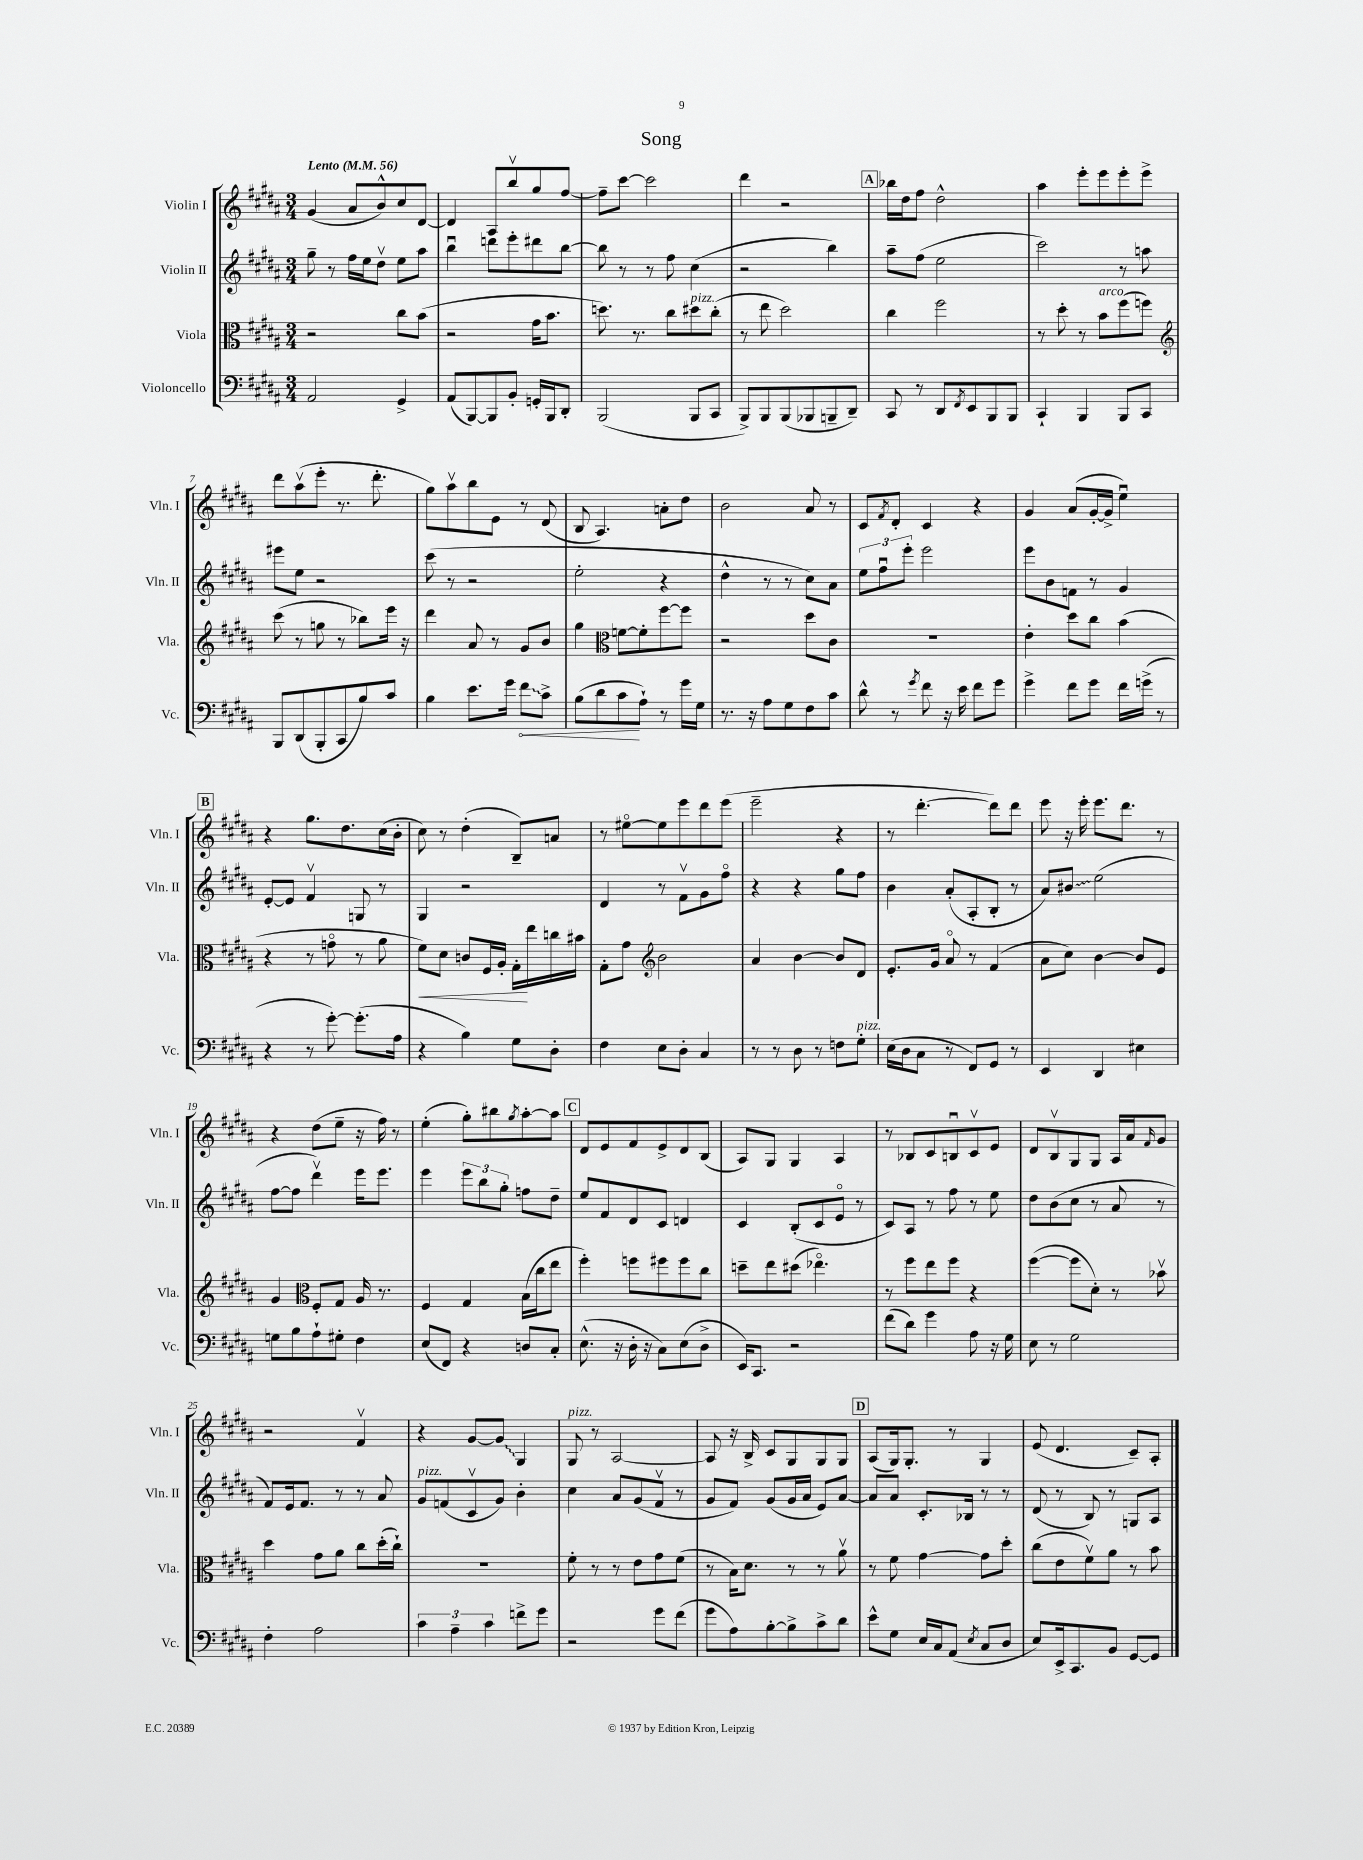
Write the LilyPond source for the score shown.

\header { title = "Song" }
<<
\new StaffGroup <<
\new Staff = "s0" \with { instrumentName = "Violin I" shortInstrumentName = "Vln. I" } {
    \clef treble \key b \major \numericTimeSignature \time 3/4 \tempo "Lento" 4 = 56
    gis'4( ais'8 b'8-^) cis''8 dis'8~ |
    dis'4 ais8 b''8\upbow gis''8 fis''8~ |
    fis''8-- cis'''8~ cis'''2 |
    dis'''4 r2 |
    \mark \markup { \box "A" } bes''16 dis''16 fis''8 dis''2-^ |
    ais''4 e'''8-. e'''8 e'''8-. e'''8-> |
    dis'''8 ais''8\upbow( e'''8-. r8. dis'''8.-. |
    gis''8) ais''8\upbow b''8 e'8 r8 dis'8( |
    b8 ais4.) a'8-. dis''8 |
    b'2 ais'8 r8 |
    cis'8 \acciaccatura { fis'8 } dis'8-. cis'4 r4 |
    gis'4 ais'8( gis'16~-. gis'16-> e''4\downbow) |
    \mark \markup { \box "B" } r4 gis''8. dis''8. cis''16( b'16-. |
    cis''8) r8 dis''4-.( b8--) a'8 |
    r8 eis''8~\flageolet eis''8 e'''8 dis'''8 e'''8( |
    e'''2-- r4 |
    r8 dis'''4.~-. dis'''8) dis'''8 |
    e'''8 r16 e'''16-. e'''8. dis'''8. r8 |
    r4 dis''8( e''8-- r16 fis''16) r8 |
    e''4-.( gis''8-.) bis''8 \acciaccatura { gis''8 } ais''8~-. ais''8 |
    \mark \markup { \box "C" } dis'8 e'8 fis'8 e'8-> dis'8 b8( |
    ais8) gis8 gis4 ais4 |
    r8 bes8 cis'8 b8\downbow cis'8\upbow e'8 |
    dis'8 b8\upbow gis8 gis8 ais16 ais'16 \grace { fis'16 } gis'8 |
    r2 fis'4\upbow |
    r4 gis'8~ \once \override Glissando.style = #'zigzag gis'8\glissando gis4 |
    gis8^\markup { \italic "pizz." } r8 ais2~ |
    ais8 r16 b16-> cis'8 gis8 gis8 gis8 |
    \mark \markup { \box "D" } ais8( gis16) gis8.-. r8 gis4 |
    e'8( dis'4. cis'8--) ais8-. \bar "|." |
}
\new Staff = "s1" \with { instrumentName = "Violin II" shortInstrumentName = "Vln. II" } {
    \clef treble \key b \major \numericTimeSignature \time 3/4
    gis''8-- r8 fis''16 e''16 dis''8\upbow e''8 ais''8 |
    b''4\downbow d'''8 e'''8-. dis'''8 b''8~ |
    b''8 r8 r8 fis''8 cis''4( |
    r2 b''4) |
    \mark \markup { \box "A" } ais''8-- fis''8( e''2 |
    cis'''2) r8 a''8 |
    eis'''8 e''8 r2 |
    cis'''8( r8 r2 |
    e''2-. r4 |
    dis''4-^ r8 r8 cis''8) ais'8 |
    \tuplet 3/2 { e''8 fis''8\downbow e'''8-. } e'''2 |
    e'''8 b'8 f'8 r8 gis'4 |
    \mark \markup { \box "B" } e'8~-. e'8 fis'4\upbow g8 r8 |
    gis4 r2 |
    dis'4 r8 fis'8\upbow gis'8 fis''8\flageolet |
    r4 r4 gis''8 fis''8 |
    b'4 ais'8-.( ais8-. b8-. r8 |
    ais'8) \once \override Glissando.style = #'zigzag bis'8\glissando e''2( |
    fis''8~ fis''8 dis'''4\upbow) e'''16 e'''8. |
    e'''4 \tuplet 3/2 { e'''8 b''8 gis''8-. } f''8 dis''8-- |
    \mark \markup { \box "C" } e''8 fis'8 dis'8 cis'8 d'4 |
    cis'4 b8-.( cis'8 e'8\flageolet r8 |
    cis'8) ais8 r8 fis''8 r8 e''8 |
    dis''8 b'8( cis''8 r8 ais'8 r8 |
    fis'8) e'16 fis'8. r8 r8 ais'8 |
    gis'8^\markup { \italic "pizz." } f'8( cis'8\upbow gis'8) b'4-. |
    cis''4 ais'8 gis'8( fis'8\upbow r8 |
    gis'8 fis'8) gis'8( gis'16 ais'16 e'8) ais'8~ |
    \mark \markup { \box "D" } ais'8 ais'8 cis'8.-. bes16 r8 r8 |
    dis'8( r8 b8) r8 g8 ais8 \bar "|." |
}
\new Staff = "s2" \with { instrumentName = "Viola" shortInstrumentName = "Vla." } {
    \clef alto \key b \major \numericTimeSignature \time 3/4
    r2 cis''8 b'8( |
    r2 gis'16 b'8. |
    d''8.) r8. cis''8 dis''8^\markup { \italic "pizz." } cis''8-.( |
    r8 e''8 dis''2) |
    \mark \markup { \box "A" } cis''4 fis''2 |
    r8 dis''8-. r8 b'8^\markup { \italic "arco" } fis''8( f''8) |
    \clef treble cis'''8( r8 g''8 r8 bes''8) e'''16 r16 |
    dis'''4 ais'8 r8 gis'8 b'8 |
    gis''4 \clef alto f'8~ f'8-. fis''8~ fis''8 |
    r2 dis''8 cis'8 |
    R2. |
    e'4-. dis''8 cis''8 b'4( |
    \mark \markup { \box "B" } r4 r8 g'8\flageolet r8 ais'8 |
    fis'8\<) dis'8 c'8 fis16 ais16-. gis16-.\! e''16 c''16 bis'16 |
    gis8-. gis'8 \clef treble b'2 |
    ais'4 b'4~ b'8 dis'8 |
    e'8.-. gis'16 ais'8\flageolet r8 fis'4( |
    ais'8 cis''8) b'4~ b'8 e'8 |
    gis'4 \clef alto fis8-. gis8 ais16 r8. |
    fis4 gis4 b16( cis''16 e''8 |
    \mark \markup { \box "C" } fis''4-.) f''8 fis''8 fis''8 cis''8 |
    d''8-- e''8 dis''8( ees''4.\flageolet) |
    r8 fis''8 e''8 fis''8 r4 |
    fis''4~( fis''8 dis'8-.) r8 bes'8\upbow |
    dis''4 gis'8 ais'8 cis''8 dis''16-.( cis''16-!) |
    R2. |
    fis'8-. r8 r8 e'8 gis'8 fis'8( |
    r8 b16) dis'8. r8 r8 ais'8\upbow |
    \mark \markup { \box "D" } r8 fis'8 gis'4~ gis'8 dis''8-. |
    cis''8( e'8 fis'8\upbow) ais'8 r8 b'8 \bar "|." |
}
\new Staff = "s3" \with { instrumentName = "Violoncello" shortInstrumentName = "Vc." } {
    \clef bass \key b \major \numericTimeSignature \time 3/4
    ais,2 gis,4-> |
    ais,8( b,,8~) b,,8 b,8-. g,16-. b,,16 dis,8-. |
    b,,2( b,,8 cis,8 |
    b,,8->) b,,8 b,,8( bes,,8 b,,8-- dis,8--) |
    \mark \markup { \box "A" } cis,8 r8 dis,8 \acciaccatura { fis,8 } e,8 b,,8 b,,8 |
    cis,4-! b,,4 b,,8 cis,8 |
    b,,8 dis,8( b,,8-. cis,8 b8) cis'8 |
    b4 e'8. gis'16 \once \override Glissando.style = #'zigzag \once \override Hairpin.circled-tip = ##t fis'8\glissando\< cis'8-> |
    b8( dis'8 cis'8\! ais8-!) r8 gis'16 gis16 |
    r8. r16 ais8 gis8 fis8 cis'8 |
    dis'8-^ r8 \acciaccatura { gis'8 } fis'8 r16 e'16 fis'8 gis'8 |
    gis'4-> fis'8 gis'8 fis'16 g'16->( r8 |
    \mark \markup { \box "B" } r4 r8 gis'8~-.) gis'8.-.( ais16 |
    r4 b4) gis8 dis8-. |
    fis4 e8 dis8-. cis4 |
    r8 r8 dis8 r8 f8 gis8-.^\markup { \italic "pizz." } |
    e16( dis16 cis8 r8 fis,8) gis,8 r8 |
    e,4 dis,4 eis4 |
    g8 b8 ais8-! gis8-. fis4 |
    e8( fis,8) r4 d8 cis8-. |
    \mark \markup { \box "C" } e8.-^( r16 dis16-. r16 cis8) e8( dis8-> |
    e,16) cis,8. r2 |
    fis'8( dis'8) gis'4 ais8 r16 gis16 |
    e8 r8 gis2 |
    fis4-. ais2 |
    \tuplet 3/2 { cis'4 ais4-- cis'4 } f'8-> gis'8 |
    r2 gis'8 fis'8( |
    gis'8 ais8) b8~-. b8-> cis'8-> dis'8 |
    \mark \markup { \box "D" } e'8-^ gis8 e16 cis16 ais,8( \acciaccatura { e8 } cis8 dis8 |
    e8) e,16-> cis,8. b,8 gis,8~ gis,8 \bar "|." |
}
>>
>>
